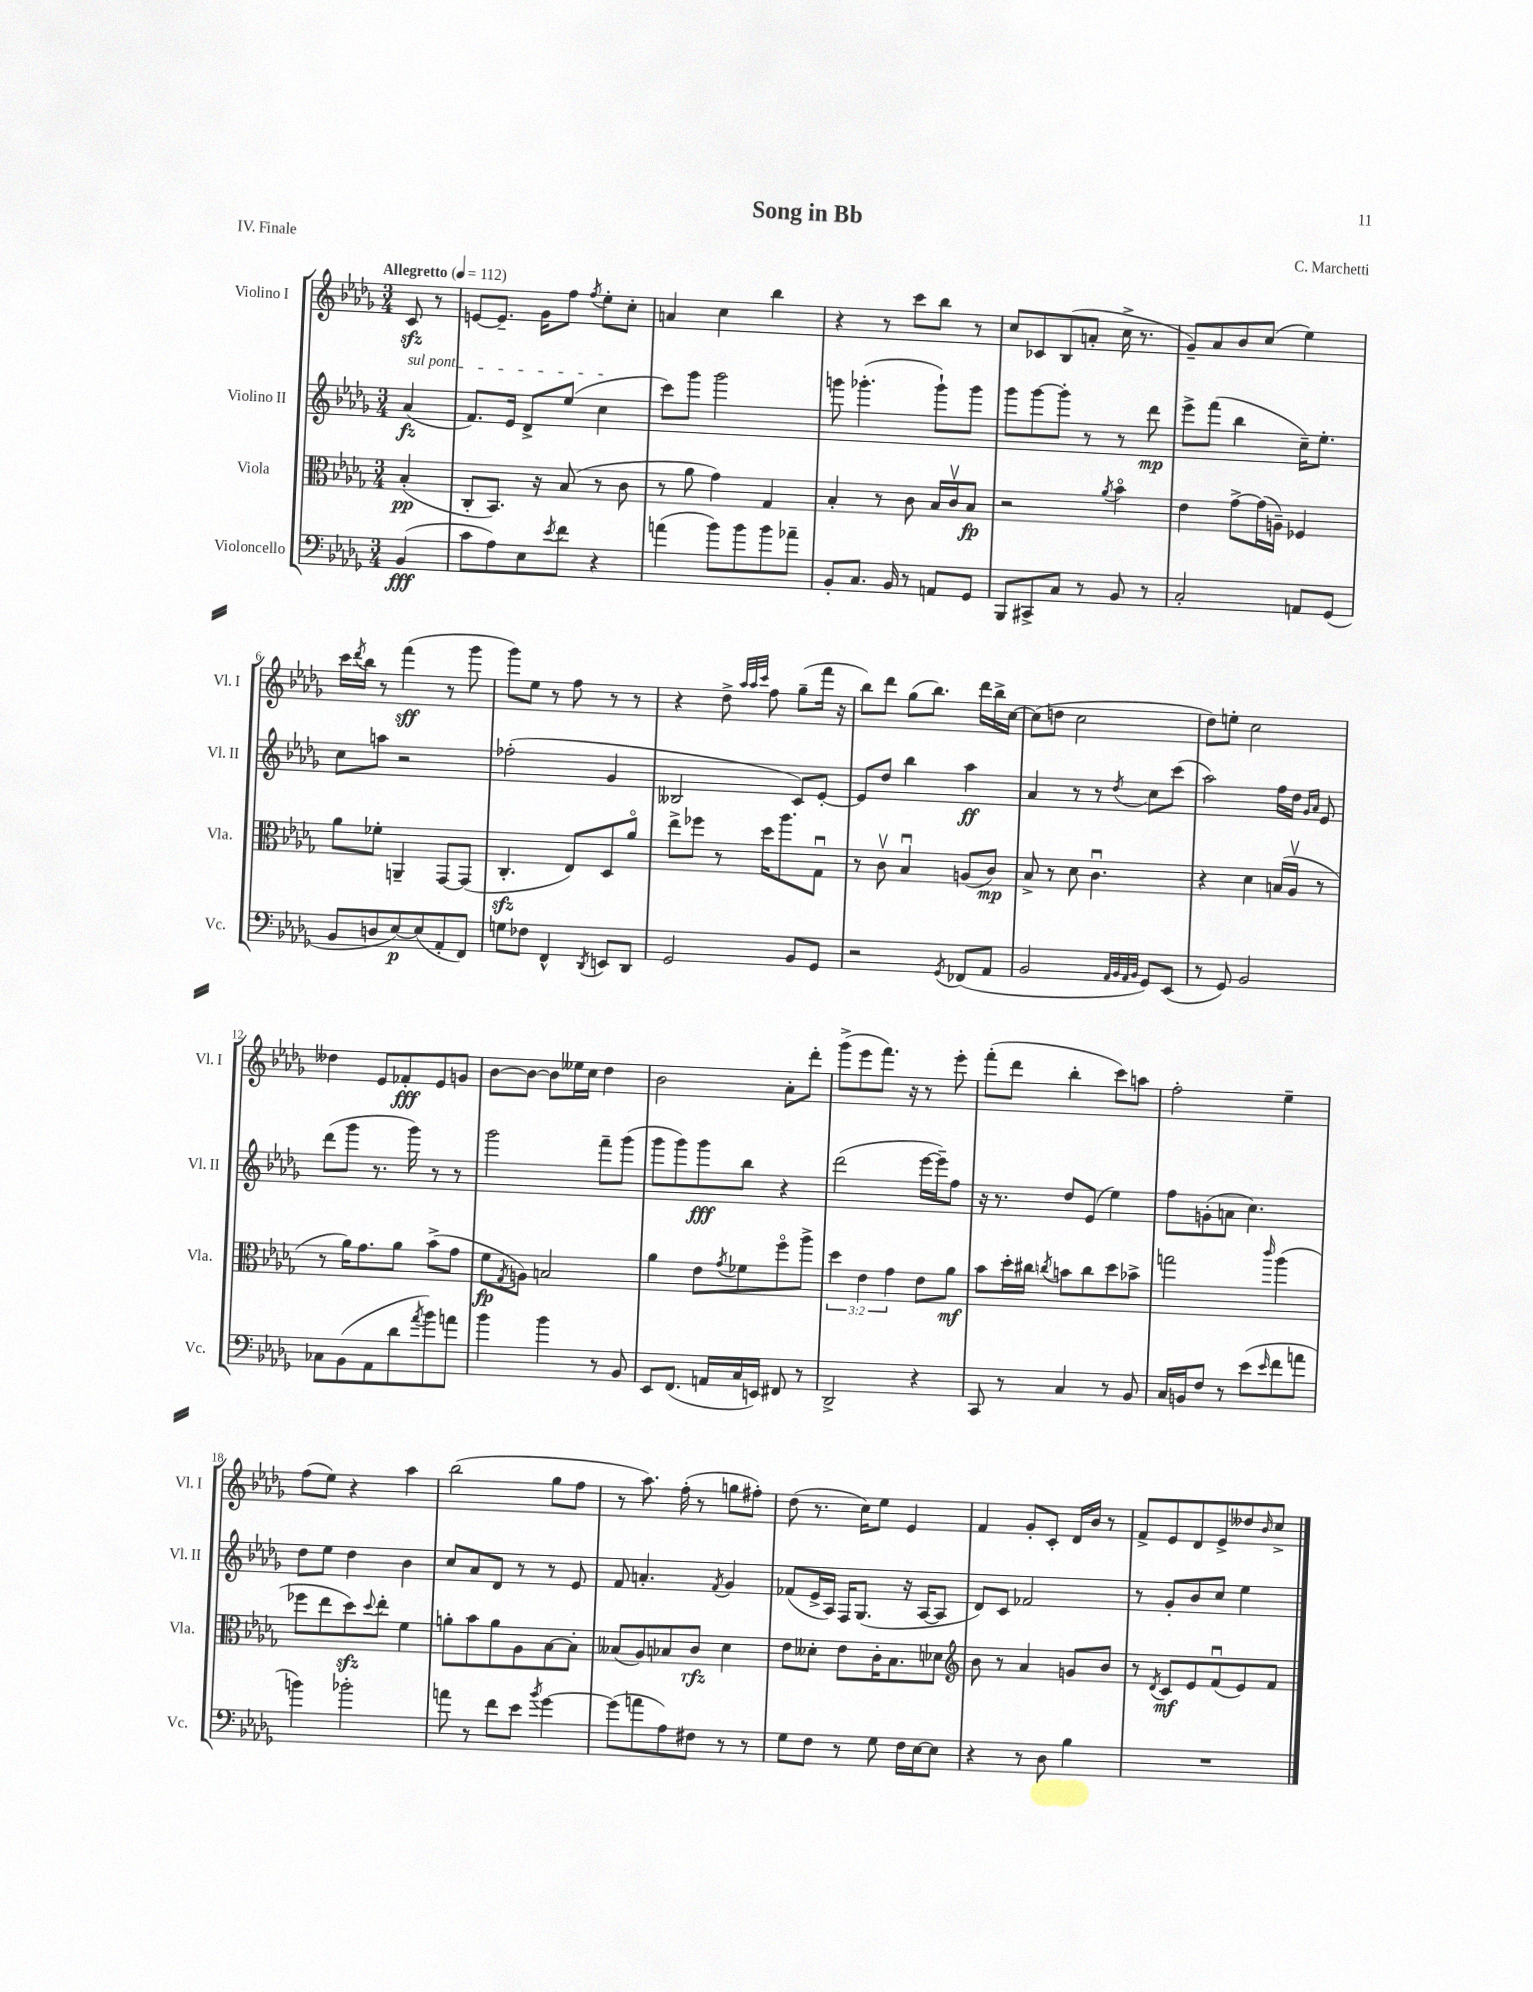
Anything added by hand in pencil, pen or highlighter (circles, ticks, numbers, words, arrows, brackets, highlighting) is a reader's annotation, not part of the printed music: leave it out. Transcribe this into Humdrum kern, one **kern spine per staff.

**kern	**dynam	**kern	**dynam	**kern	**dynam	**kern	**dynam
*part4	*part4	*part3	*part3	*part2	*part2	*part1	*part1
*staff4	*staff4	*staff3	*staff3	*staff2	*staff2	*staff1	*staff1
*I"Violoncello	*	*I"Viola	*	*I"Violino II	*	*I"Violino I	*
*I'Vc.	*	*I'Vla.	*	*I'Vl. II	*	*I'Vl. I	*
*clefF4	*	*clefC3	*	*clefG2	*	*clefG2	*
*k[b-e-a-d-g-]	*	*k[b-e-a-d-g-]	*	*k[b-e-a-d-g-]	*	*k[b-e-a-d-g-]	*
*M3/4	*	*M3/4	*	*M3/4	*	*M3/4	*
*MM112	*	*MM112	*	*MM112	*	*MM112	*
=	=	=	=	=	=	=	=
!	!	!	!	!	!	!LO:TX:a:B:t=Allegretto	!
!	!	!	!	!LO:TX:a:i:t=sul pont.	!	!	!
(4BB-/	fff	(4B-'/	pp	(4a-/	fz	8czz/	.
.	.	.	.	.	.	8r	.
=1	=1	=1	=1	=1	=1	=1	=1
8c\L	.	8C'/L	.	8.f/L)	.	[8en/L	.
8A-\)	.	8.BB-/J)	.	.	.	8.e~/J]	.
.	.	.	.	16e-/Jk	.	.	.
8E-\	.	.	.	8d-^/L	.	.	.
.	.	16r	.	.	.	16g-\KL	.
8qe-/	.	.	.	.	.	.	.
8f\J	.	(8B-/	.	(8ee-/J	.	8ff\J	.
.	.	.	.	.	.	8qff/	.
4r	.	8r	.	4cc\	.	8ee-'\L	.
.	.	8c\	.	.	.	8cc'\J	.
=2	=2	=2	=2	=2	=2	=2	=2
(4an\	.	8r	.	8ccc\L)	.	4an/	.
.	.	8a-\	.	8ggg-\J	.	.	.
8b-\L)	.	4g-\)	.	2ggg-\	.	4cc\	.
8b-\	.	.	.	.	.	.	.
8b-\	.	4G-/	.	.	.	4bb-\	.
8a-X~\J	.	.	.	.	.	.	.
=3	=3	=3	=3	=3	=3	=3	=3
8BB-'/L	.	4B-'/	.	8gggn\	.	4r	.
8.C/J	.	.	.	(4.ggg-X'\	.	.	.
.	.	8r	.	.	.	8r	.
16BB-/	.	.	.	.	.	.	.
8r	.	8c\	.	.	.	8ccc\L	.
8AAn/L	.	16B-/LL	.	8ggg-`\L)	.	8bb-\J	.
.	.	16cv/J	.	.	.	.	.
8GG-/J	.	8B-/J	fp	8ggg-\J	.	8r	.
=4	=4	=4	=4	=4	=4	=4	=4
8BBB-/L	.	2r	.	8ggg-\L	.	8cc/L	.
8CC#X^/	.	.	.	[8ggg-\	.	8c-X/	.
8C/J	.	.	.	8ggg-'\J]	.	(8B-/	.
8r	.	.	.	8r	.	8an'/J	.
.	.	8qa-/	.	.	.	.	.
8BB-/	.	4b-\	.	8r	.	16cc^\	.
.	.	.	.	.	.	8.r	.
8r	.	.	.	8ddd-\	mp	.	.
=5	=5	=5	=5	=5	=5	=5	=5
2C'/	.	4e-\	.	8eee-^\L	.	8g-~/L)	.
.	.	.	.	(8fff\J	.	8a-/	.
.	.	[8g-^\L	.	4bb-\	.	8b-/	.
.	.	(16g-\L]	.	.	.	(8cc/J	.
.	.	16An~\JJ)	.	.	.	.	.
8AAn/L	.	4F-X/	.	16cc~\KL)	.	4ee-\)	.
.	.	.	.	8.ee-'\J	.	.	.
(8GG-/J	.	.	.	.	.	.	.
!!LO:LB:g=z
=6	=6	=6	=6	=6	=6	=6	=6
8BB-/L	.	8a-\L	.	8cc\L	.	16ccc\LL	.
.	.	.	.	.	.	8qddd-/	.
.	.	.	.	.	.	16bb-\JJ	.
8Dn/	.	8f-X'\J	.	8aan\J	.	8r	.
[8E-/)	p	4AAn~/	.	2r	.	(4fff\	sff
(8E-/]	.	.	.	.	.	.	.
8AA-'/	.	[8GG-/L	.	.	.	8r	.
8FF/J)	.	(8GG-/J]	.	.	.	8ggg-\	.
=7	=7	=7	=7	=7	=7	=7	=7
8Gn\L	.	4.Czz'/	.	(2ff-X'\	.	8ggg-\L)	.
8F-X\J	.	.	.	.	.	8ee-\J	.
4FF^^/	.	.	.	.	.	8r	.
.	.	8E-/L)	.	.	.	8ff\	.
8qDD-/	.	.	.	.	.	.	.
8EEn/L	.	8D-/	.	4g-/	.	8r	.
8DD-/J	.	8a-/J	.	.	.	8r	.
=8	=8	=8	=8	=8	=8	=8	=8
2GG-/	.	8ee-^\L	.	2B--X/	.	4r	.
.	.	8ff-X\J	.	.	.	.	.
.	.	8r	.	.	.	8dd-^\	.
.	.	.	.	.	.	32qqaa-/LLL	.
.	.	.	.	.	.	32qqaa-/	.
.	.	.	.	.	.	32qqccc/JJJ	.
.	.	16dd-\KL	.	.	.	8ff\	.
.	.	8.aa-\	.	.	.	.	.
8BB-/L	.	.	.	8c/L)	.	(8gg-~\L	.
8GG-/J	.	8G-u\J	.	[8e-'/J	.	16fff\Jk	.
.	.	.	.	.	.	16r	.
=9	=9	=9	=9	=9	=9	=9	=9
2r	.	8r	.	8e-/L]	.	8bb-\L)	.
.	.	8cv\	.	8dd-/J	.	8ddd-\J	.
.	.	4B-u/	.	4bb-\	.	(8gg-\L	.
.	.	.	.	.	.	8.bb-\J)	.
8qGG-/	.	.	.	.	.	.	.
(8FF-X/L	.	(8An/L	.	4aa-\	ff	.	.
.	.	.	.	.	.	16ddd-\LL	.
8AA-/J	.	8c/J)	mp	.	.	16bb-^\	.
.	.	.	.	.	.	[16cc\JJ	.
=10	=10	=10	=10	=10	=10	=10	=10
2BB-/	.	8B-^/	.	4a-/	.	(8cc\L]	.
.	.	8r	.	.	.	8ddn\J	.
.	.	8d-\	.	8r	.	2cc\	.
.	.	4.cu\	.	8r	.	.	.
32qqAA-/LLL	.	.	.	.	.	.	.
32qqBB-/	.	.	.	.	.	.	.
32qqAA-/	.	.	.	.	.	.	.
32qqBB-/JJJ	.	.	.	8qdd-/	.	.	.
8GG-/L)	.	.	.	8cc\L	.	.	.
(8EE-/J	.	.	.	(8ccc\J	.	.	.
=11	=11	=11	=11	=11	=11	=11	=11
8r	.	4r	.	2aa-\)	.	8dd-\L)	.
8GG-/)	.	.	.	.	.	8een'\J	.
2BB-/	.	4d-\	.	.	.	2cc\	.
.	.	(16Bn/LL	.	16ff\LL	.	.	.
.	.	16A-v/JJ	.	16dd-\JJ	.	.	.
.	.	.	.	16qqg-/LL	.	.	.
.	.	.	.	16qqa-/JJ	.	.	.
.	.	8r	.	8e-/	.	.	.
!!LO:LB:g=z
=12	=12	=12	=12	=12	=12	=12	=12
8C-X\L	.	8r	.	(8ddd-\L	.	4dd--X\	.
(8BB-\	.	16a-\KL)	.	8ggg-\J	.	.	.
.	.	8.g-\	.	.	.	.	.
8AA-\	.	.	.	8.r	.	8e-/L	.
8d-\	.	8a-\J	.	.	.	8f-X'/	fff
.	.	.	.	16ggg-\)	.	.	.
8qa-/	.	.	.	.	.	.	.
8b-\)	.	(8b-^\L	.	8r	.	8e-/	.
8an\J	.	8g-\J	.	8r	.	8gn/J	.
=13	=13	=13	=13	=13	=13	=13	=13
4b-\	.	8f\L	fp	2ggg-\	.	[8b-\L	.
.	.	8qG-/	.	.	.	.	.
.	.	8An\J)	.	.	.	8b-\J_	.
4b-\	.	2Bn/	.	.	.	8b-\L]	.
.	.	.	.	.	.	16ee--X\L	.
.	.	.	.	.	.	16cc\JJ	.
8r	.	.	.	8fff~\L	.	4dd-\	.
8BB-/	.	.	.	(8ggg-\J	.	.	.
=14	=14	=14	=14	=14	=14	=14	=14
8EE-/L	.	4a-\	.	8ggg-\L	.	2b-\	.
(8.FF/J	.	.	.	8ggg-\)	.	.	.
.	.	8e-\L	.	8ggg-\	fff	.	.
16AAn/LL	.	.	.	.	.	.	.
.	.	8qg-/	.	.	.	.	.
16C/	.	8f-X\	.	8bb-\J	.	.	.
16EEn/JJ)	.	.	.	.	.	.	.
8FF#X/	.	8ff\	.	4r	.	8a-'\L	.
8r	.	8aa-^\J	.	.	.	8ddd-'\J	.
=15	=15	=15	=15	=15	=15	=15	=15
2DD-^/	.	6dd-\	.	(2ddd-\	.	(8ggg-^\L	.
.	.	.	.	.	.	8eee-\	.
.	.	6e-\	.	.	.	.	.
.	.	.	.	.	.	8.fff\J)	.
.	.	6g-\	.	.	.	.	.
.	.	.	.	.	.	16r	.
4r	.	8e-\L	.	[16eee-\LL	.	8r	.
.	.	.	.	16eee-~\J])	.	.	.
.	.	8a-\J	mf	8ff\J	.	8eee-'\	.
=16	=16	=16	=16	=16	=16	=16	=16
8CC/	.	8b-\L	.	16r	.	(8fff'\L	.
.	.	.	.	8.r	.	.	.
8r	.	16dd-'\L	.	.	.	8ddd-\J	.
.	.	16cc#X\JJ	.	.	.	.	.
.	.	8qccn/	.	.	.	.	.
4C/	.	8bn\L	.	8dd-/L	.	4bb-'\	.
.	.	8cc\	.	(8e-/J	.	.	.
8r	.	8dd-\	.	4ee-\)	.	8ccc\L)	.
8BB-/	.	8b-X^\J	.	.	.	8aan\J	.
=17	=17	=17	=17	=17	=17	=17	=17
16C/LL	.	2ggn\	.	8ff\L	.	2ff'\	.
16BBn/J	.	.	.	.	.	.	.
8F/J	.	.	.	(8gn'\	.	.	.
8r	.	.	.	8an\J	.	.	.
(8e-\L	.	.	.	4.cc\)	.	.	.
16qqe-/	.	16qqccc/	.	.	.	.	.
8f\	.	(4aa-\	.	.	.	4ee-~\	.
8an\J	.	.	.	.	.	.	.
!!LO:LB:g=z
=18	=18	=18	=18	=18	=18	=18	=18
4bn\)	.	8ff-X\L	.	8dd-\L	.	(8ff\L	.
.	.	8ee-\	.	8ee-\J	.	8ee-\J)	.
2b-X'\	.	8dd-zz\)	.	4dd-\	.	4r	.
.	.	8qqdd-/	.	.	.	.	.
.	.	8ee-'\J	.	.	.	.	.
.	.	4f\	.	4b-\	.	4aa-\	.
=19	=19	=19	=19	=19	=19	=19	=19
8an\	.	8an'\L	.	8cc/L	.	(2bb-\	.
8r	.	8b-\	.	8a-/	.	.	.
8f\L	.	8a\	.	8d-/J	.	.	.
8e-\J	.	8A-\	.	8r	.	.	.
8qb-/	.	.	.	.	.	.	.
[4g-\	.	[8B-\	.	8r	.	8gg-\L	.
.	.	8B-'\J]	.	8e-/	.	8ff\J	.
=20	=20	=20	=20	=20	=20	=20	=20
(8g-\L]	.	(8B--X/L	.	8f/	.	8r	.
8an\	.	8A-/)	.	4.an'/	.	8.aa-\)	.
8A-\)	.	8B-X/	.	.	.	.	.
.	.	.	.	.	.	(16ff'\	.
8F#X\J	.	8c/J	rfz	.	.	8r	.
.	.	.	.	8qf/	.	.	.
8r	.	4d-\	.	4g-/	.	8ggn\L	.
8r	.	.	.	.	.	8ff#X'\J)	.
=21	=21	=21	=21	=21	=21	=21	=21
8G-\L	.	8e-\L	.	(8f-X/L	.	(8dd-\	.
8F\J	.	8d--X'\J	.	16e-^/L	.	8.r	.
.	.	.	.	16A-/JJ)	.	.	.
8r	.	8e-\L	.	16F/KL	.	.	.
.	.	.	.	(8.G-/J	.	16cc\KL)	.
8G-\	.	16c'\K	.	.	.	8ee-\J	.
.	.	8.B-\	.	.	.	.	.
16F\LL	.	.	.	16r	.	4e-/	.
[16E-\J	.	.	.	[16A-/KL	.	.	.
8E-\J]	.	8d-X\J	.	8A-/J]	.	.	.
=22	=22	=22	=22	=22	=22	=22	=22
*	*	*clefG2	*	*	*	*	*
4r	.	8b-\	.	8d-/L)	.	4f/	.
.	.	8r	.	8c/J	.	.	.
8r	.	4a-/	.	2f-X/	.	8g-'/L	.
8D-\	.	.	.	.	.	8c'/J	.
4B-\	.	8gn/L	.	.	.	16d-/LL	.
.	.	.	.	.	.	16b-/JJ	.
.	.	8b-/J	.	.	.	8r	.
=23	=23	=23	=23	=23	=23	=23	=23
2.r	.	8r	.	8r	.	8f^/L	.
.	.	8qd-/	.	.	.	.	.
.	.	8c/L	mf	8g-'/L	.	8e-/	.
.	.	8e-/	.	8b-/	.	8d-/	.
.	.	(8fu/	.	8cc/J	.	8e-^/	.
.	.	8e-/)	.	4ee-\	.	8dd--X/	.
.	.	.	.	.	.	16qqb-/	.
.	.	8f/J	.	.	.	8cc^/J	.
==	==	==	==	==	==	==	==
*-	*-	*-	*-	*-	*-	*-	*-
